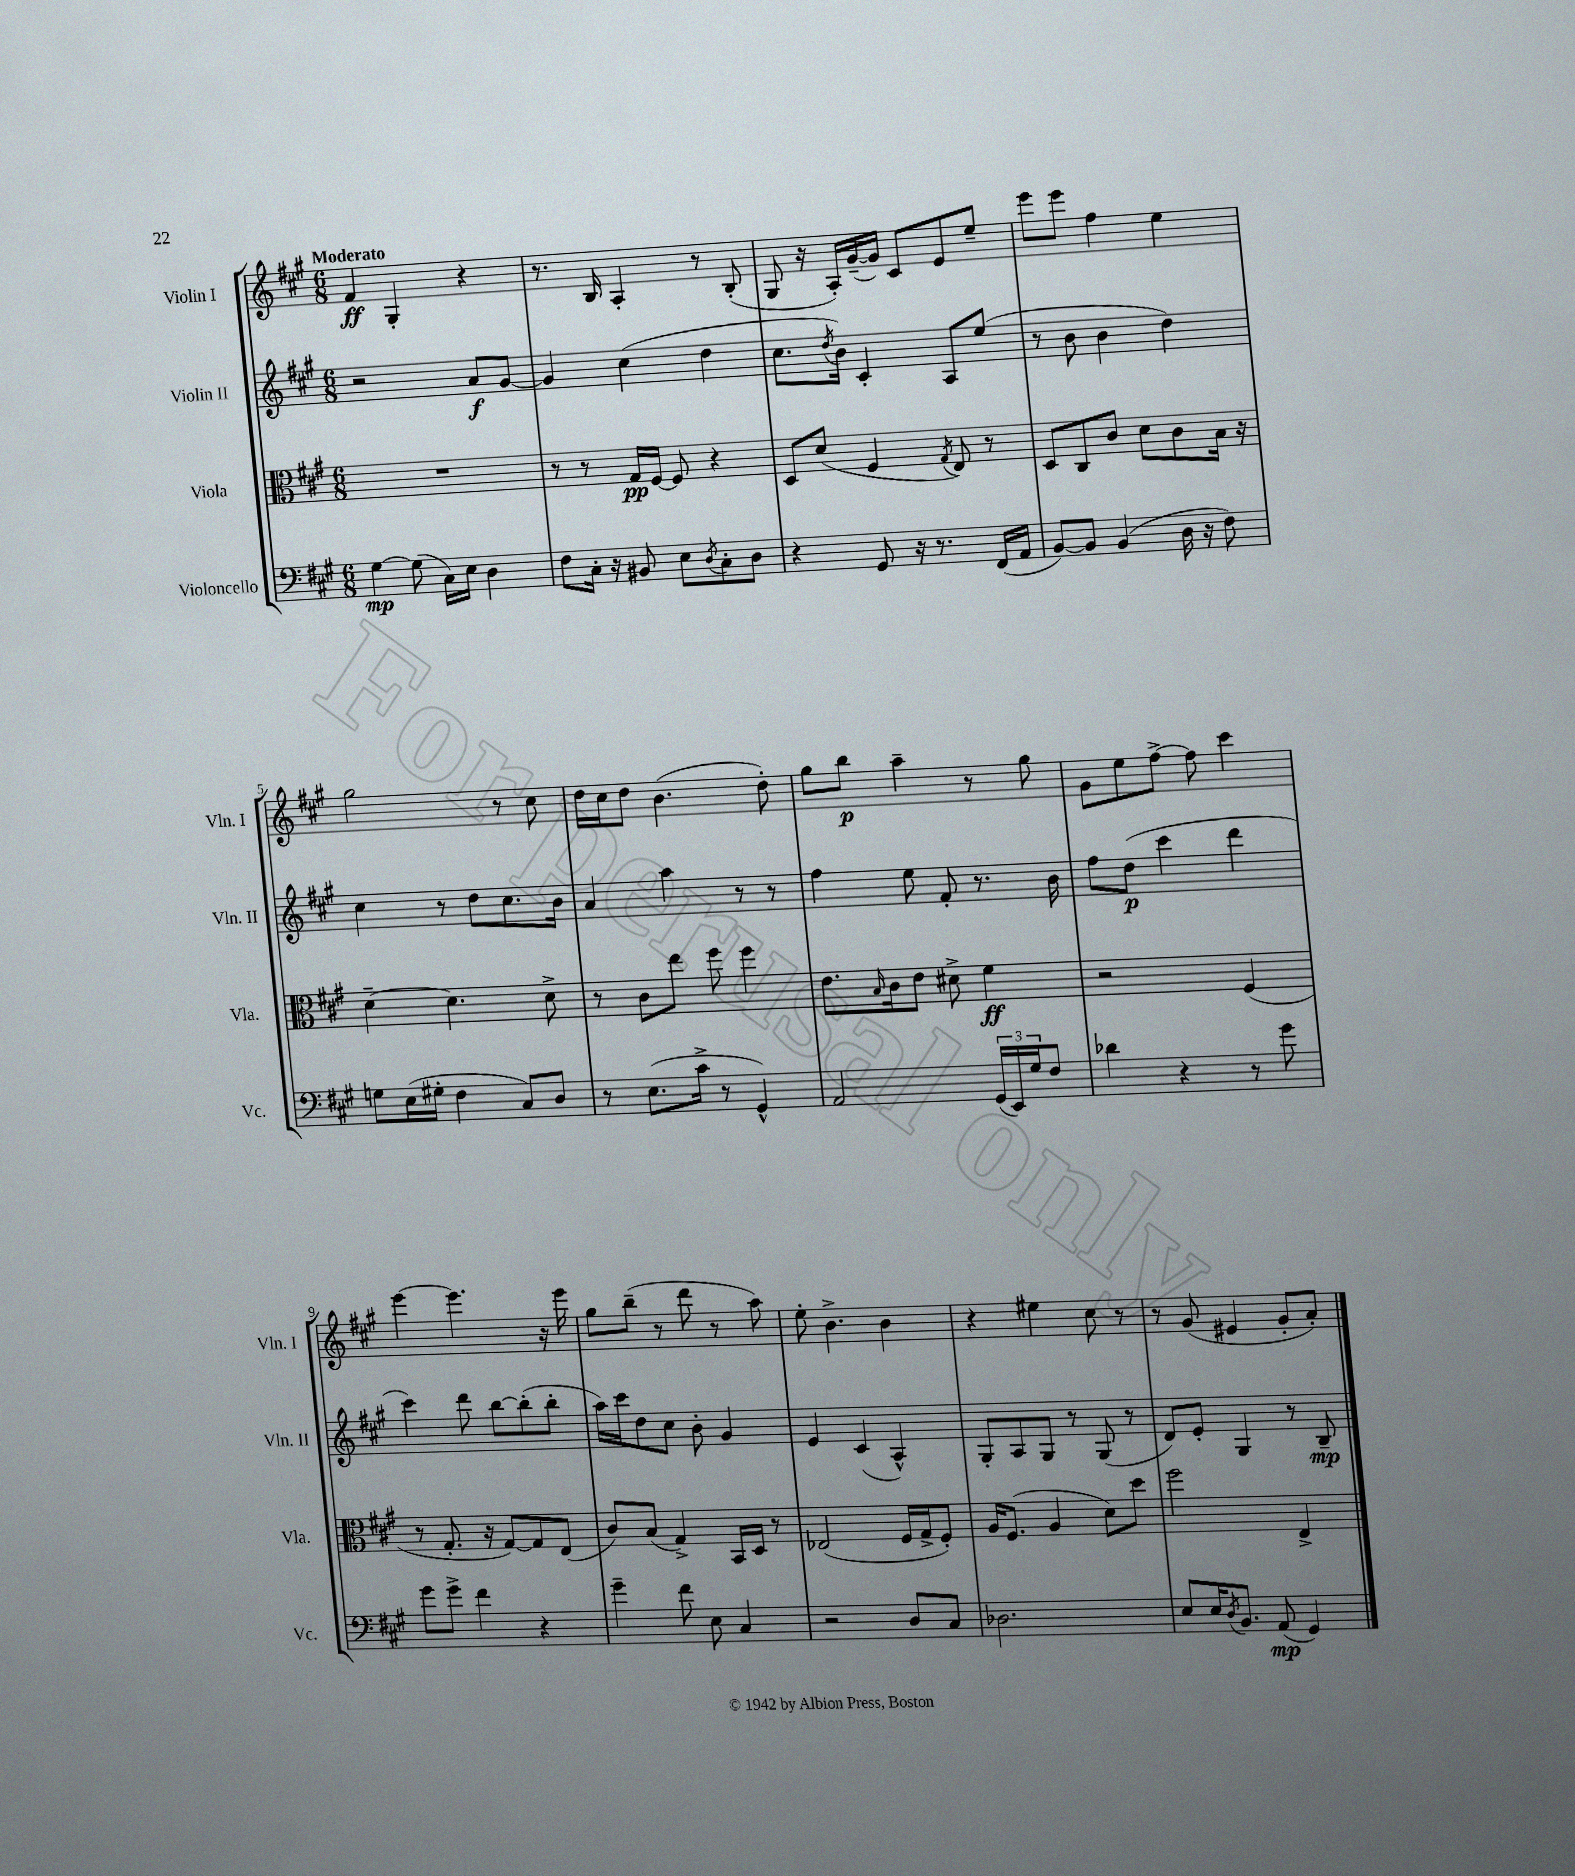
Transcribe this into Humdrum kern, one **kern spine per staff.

**kern	**kern	**kern	**kern
*staff4	*staff3	*staff2	*staff1
*clefF4	*clefC3	*clefG2	*clefG2
*k[f#c#g#]	*k[f#c#g#]	*k[f#c#g#]	*k[f#c#g#]
*M6/8	*M6/8	*M6/8	*M6/8
[4G#	2.r	2r	4f#
(8G#]	.	.	4G#'
16C#)	.	.	.
16E	.	.	.
4D	.	8a	4r
.	.	[8g#	.
=	=	=	=
8F#	8r	4g#]	8.r
16C#'	8r	.	.
16r	.	.	16B
8BB#	16G#	(4cc#	4A'
.	[16F#	.	.
8E	8F#]	.	.
8qD	.	.	.
8C#'	4r	4dd	8r
8D	.	.	(8B'
=	=	=	=
4r	8D	8.cc#	8G#
.	(8d	.	16r
.	.	8qdd	.
.	.	16b)	16A')
8GG#	4F#	4c#'	([16g#~
.	.	.	16g#])
16r	.	.	8c#
8.r	.	.	.
.	8qG#	.	.
.	8E)	8A	8e
(16FF#	8r	(8ee	8ee~
16AA	.	.	.
=	=	=	=
[8BB)	8D	8r	8eee
8BB]	8C#	8b	8eee
(4BB	8c#	4b	4ff#
.	8d	.	.
16D	8c#	4dd)	4ee
16r	.	.	.
8F#)	16B	.	.
.	16r	.	.
=	=	=	=
8G	[4d~	4cc#	2gg#
(16E	.	.	.
16G#'	.	.	.
4F#	4.d]	8r	.
.	.	8dd	.
8C#)	.	8.cc#	8r
8D	8d^	.	8cc#
.	.	16b	.
=	=	=	=
8r	8r	4a	16dd
.	.	.	16cc#
(8.E	8c#	.	8dd
.	8ee	4aa	(4.b
16c#^	.	.	.
8r	8ff#	.	.
4GG#^^)	4ff#	8r	.
.	.	8r	8dd')
=	=	=	=
2AA	8.e	4ff#	8gg#
.	.	.	8bb
.	16qqB	.	.
.	16c#	.	.
.	8e	8ee	4aa~
.	8d#^	8f#'	.
(24GG#	4f#	8.r	8r
24EE)	.	.	.
24G#	.	.	.
8F#	.	.	8gg#
.	.	16b	.
=	=	=	=
4d-	2r	8ff#	8g#
.	.	(8dd	8ee
4r	.	4ccc#	[8ff#^
.	.	.	8ff#]
8r	(4F#	4ddd	4ccc#
8g#	.	.	.
=	=	=	=
8g#	8r	4ccc#)	[4eee
8g#^	8.G#'	.	.
4f#	.	8ddd	4.eee]
.	16r	.	.
.	[8G#)	[8bb	.
4r	8G#]	(8bb']	.
.	(8E	8bb'	16r
.	.	.	16eee
=	=	=	=
4g#~	8c#)	16aa)	8gg#
.	.	16ccc#	.
.	(8B	8dd	(8bb~
8f#	4G#^)	8cc#	8r
8E	.	8b'	8ddd
4C#	16BB	4g#	8r
.	16D	.	.
.	8r	.	8aa)
=	=	=	=
2r	(2E-	4e	8ee'
.	.	.	4.b^
.	.	(4c#	.
8D	16F#	4A^^)	4b
.	16G#^	.	.
8C#	8F#')	.	.
=	=	=	=
2.D-	16A	8G#'	4r
.	(8.F#	.	.
.	.	8A	.
.	4A	8G#	4ee#
.	.	8r	.
.	8d)	(8G#	8cc#
.	8dd	8r	8r
=	=	=	=
8E	2ff#	8d)	8r
16E	.	8e'	(8g#
8qD	.	.	.
8.BB	.	.	.
.	.	4G#	4e#
(8AA	.	.	.
4GG#)	4E^	8r	8g#'
.	.	8B~	8a')
==	==	==	==
*-	*-	*-	*-
